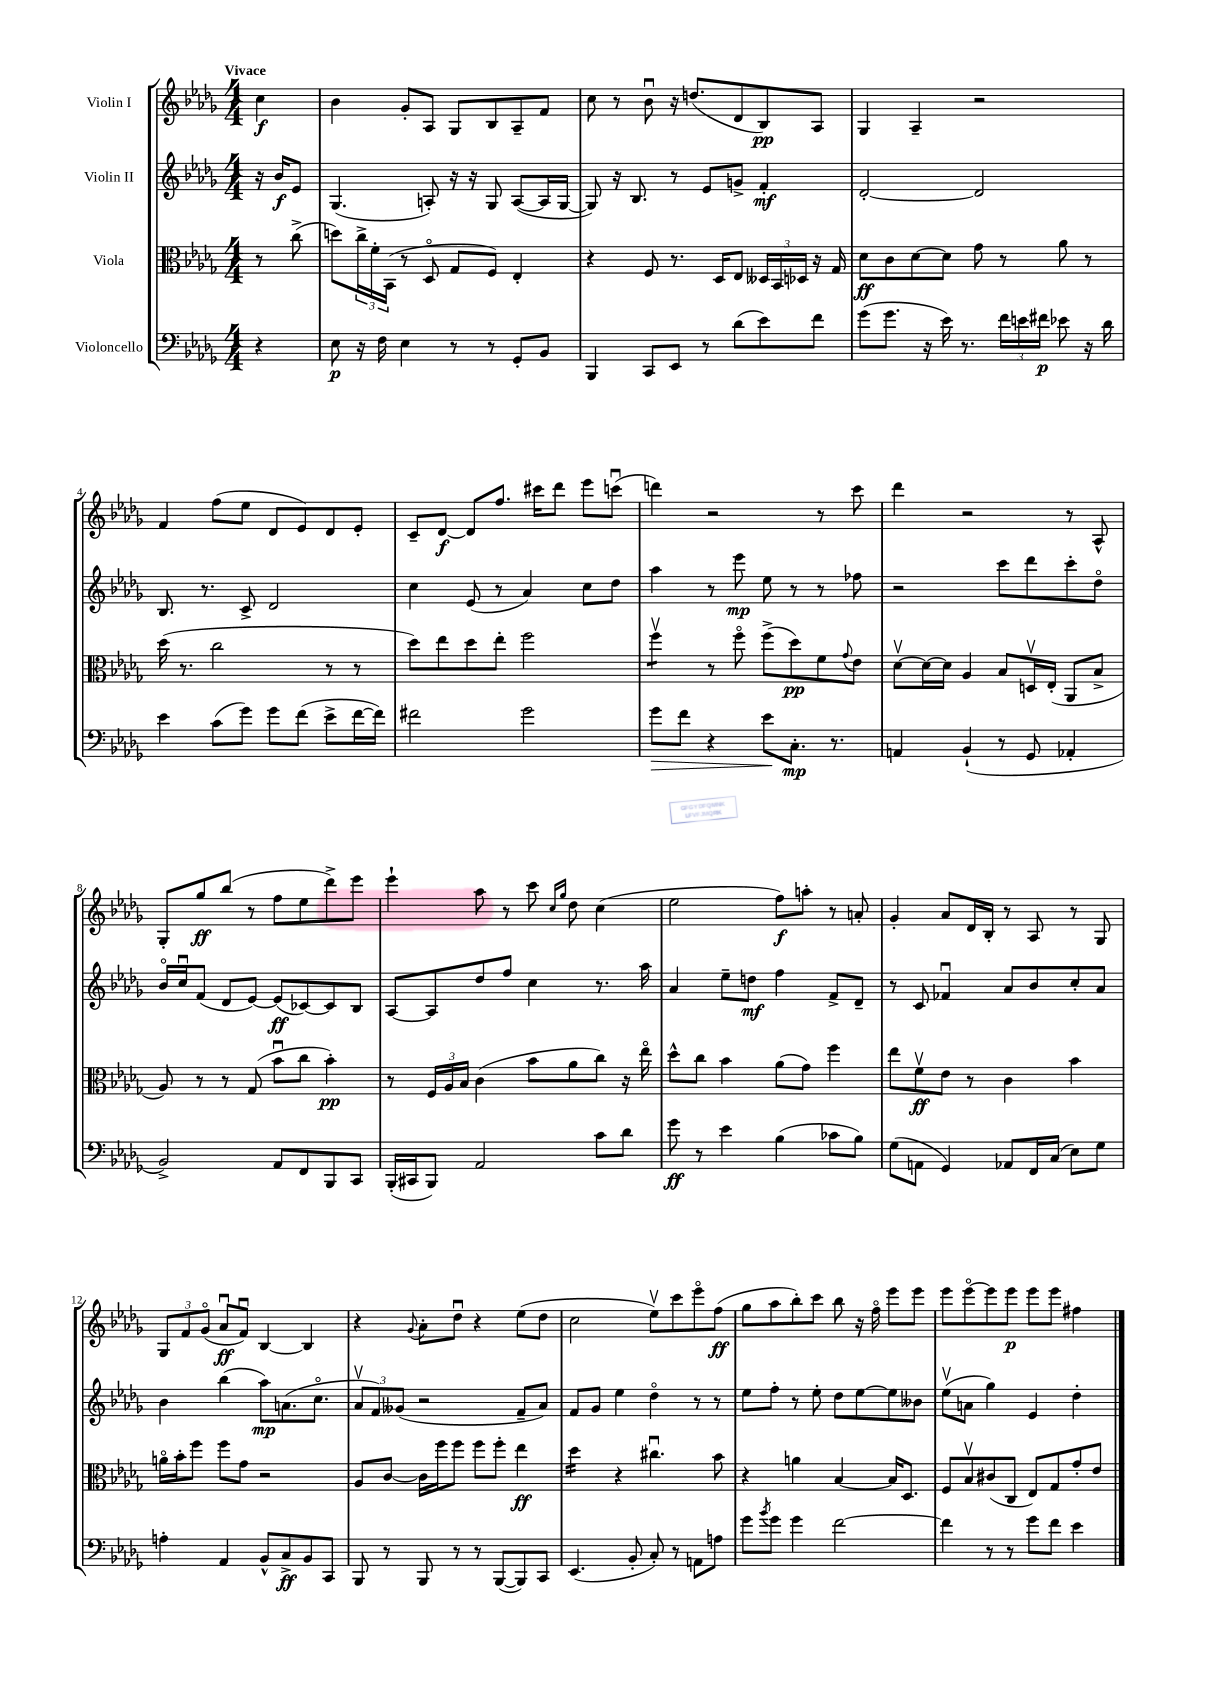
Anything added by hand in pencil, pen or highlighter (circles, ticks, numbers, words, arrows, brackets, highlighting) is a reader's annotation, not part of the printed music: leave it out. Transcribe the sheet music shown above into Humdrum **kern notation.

**kern	**kern	**kern	**kern
*staff4	*staff3	*staff2	*staff1
*clefF4	*clefC3	*clefG2	*clefG2
*k[b-e-a-d-g-]	*k[b-e-a-d-g-]	*k[b-e-a-d-g-]	*k[b-e-a-d-g-]
*M4/4	*M4/4	*M4/4	*M4/4
4r	8r	16r	4cc\
.	.	16b-/LK	.
.	(8cc^\	8e-/J	.
=	=	=	=
8E-\	8dd\L)	(4.G-/	4b-\
16r	24cc^\L	.	.
.	24f'\	.	.
16F\	.	.	.
.	(24BB-\JJ	.	.
4E-\	8r	.	8g-'/L
.	8D-o/	8A'/)	8A-/J
8r	8G-/L	16r	8G-/L
.	.	16r	.
8r	8F/J)	8G-/	8B-/
8GG-'/L	4E-'/	([8A/L	8A-~/
8BB-/J	.	16A/]L	8f/J
.	.	[16G-/JJ	.
=	=	=	=
4BBB-/	4r	8G-/])	8cc\
.	.	16r	8r
.	.	8.B-/	.
8CC/L	8F/	.	8b-u\
8EE-/J	8.r	8r	16r
.	.	.	(8.dd/L
8r	.	8e-/L	.
.	16D-/LK	.	.
(8d-\L	8E-/J	8g^/J	8d-/
8e-\)	24D--/LL	4f'/	8B-/)
.	24BB-/	.	.
.	24D-/JJ	.	.
8f\J	16r	.	8A-/J
.	16G-/	.	.
=	=	=	=
(8g-\L	8d-\L	[2d-'/	4G-/
8.g-\J	8c\	.	.
.	[8d-\	.	4A-~/
16r	.	.	.
16e-\)	8d-\]J	.	.
8.r	.	.	.
.	8g-\	2d-/]	2r
24f\LL	8r	.	.
24e\	.	.	.
24f#\JJ	.	.	.
8e-\	8a-\	.	.
16r	8r	.	.
16d-\	.	.	.
=	=	=	=
4e-\	(16dd-\	8.B-/	4f/
.	8.r	.	.
.	.	8.r	.
(8c\L	2cc\	.	(8ff\L
8g-\J)	.	8c^/	8ee-\J
8g-\L	.	2d-/	8d-/L
(8f\J	.	.	8e-/)
8e-^\L	8r	.	8d-/
[16f\L	8r	.	8e-'/J
16f\]JJ)	.	.	.
=	=	=	=
2f#\	8dd-\L)	4cc\	8c~/L
.	8ee-\	.	[8d-/J
.	8dd-\	(8e-/	8d-/]L
.	8ee-'\J	8r	8.ff/J
2g-\	2ff\	4a-/)	.
.	.	.	16ccc#\LK
.	.	.	8ddd-\J
.	.	8cc\L	8eee-\L
.	.	8dd-\J	(8cccu\J
=	=	=	=
8g-\L	4ffv\	4aa-\	4ddd\)
8f\J	.	.	.
4r	8r	8r	2r
.	8ffo\	8eee-\	.
8e-\L	(8ff^\L	8ee-\	.
8.C'\J	8dd-\)	8r	.
.	8f\	8r	8r
8.r	.	.	.
.	8qqg-/	.	.
.	8e-\J	8ff-\	8ccc\
=	=	=	=
4AA/	[8d-v\L	2r	4ddd-\
.	16d-\_L	.	.
.	16d-\]JJ	.	.
(4BB-`/	4A-/	.	2r
8r	8B-/L	8ccc\L	.
8GG-/	16Dv/L	8ddd-\	.
.	(16E-'/JJ	.	.
4AA-'/	8AA-/L	8ccc'\	8r
.	8B-^/J	8dd-o\J	8A-^^/
=	=	=	=
2BB-^/)	8A-/)	16b-o/LL	8G-'/L
.	.	16ccu/J	.
.	8r	(8f/J	8gg-/
.	8r	8d-/L	(8bb-/J
.	(8G-/	[8e-/J)	8r
8AA-/L	8b-u\L	(8e-/]L	8ff\L
8FF/	8cc\J	[8c-/)	8ee-\
8BBB-/	4b-'\)	8c-/]	8ddd-^\)
8CC/J	.	8B-/J	8eee-\J
=	=	=	=
(16BBB-'/LL	8r	[8A-/L	4eee-`\
16CC#/J	.	.	.
8BBB-/J)	24F/LL	8A-/]	.
.	24A-/	.	.
.	24B-/JJ	.	.
2AA-/	(4c\	8dd-/	8aa-\
.	.	8ff/J	8r
.	8b-\L	4cc\	8ccc\
.	.	.	16qqcc/LL
.	.	.	16qqgg-/JJ
.	8a-\	.	8dd-\
8c\L	8cc\J)	8.r	(4cc\
8d-\J	16r	.	.
.	16ee-o\	16aa-\	.
=	=	=	=
8g-\	8dd-^^\L	4a-/	2ee-\
8r	8cc\J	.	.
4e-\	4b-\	8ee-~\L	.
.	.	8dd\J	.
(4B-\	(8a-\L	4ff\	8ff\L)
.	8g-\J)	.	8aa'\J
8c-\L	4ff\	8f^/L	8r
8B-\J)	.	8d-~/J	8a'/
=	=	=	=
(8G-\L	8ee-\L	8r	4g-'/
8AA\J	8fv\	8c/	.
4GG-/)	8e-\J	4f-u/	8a-/L
.	8r	.	16d-/L
.	.	.	16B-'/JJ
8AA-/L	4c\	8a-/L	8r
16FF/L	.	8b-/	8A-/
(16C/JJ	.	.	.
8E-\L)	4b-\	8cc'/	8r
8G-\J	.	8a-/J	8G-/
=	=	=	=
4A'\	16ao\LL	4b-\	12G-/L
.	16b-'\J	.	.
.	.	.	12f/
.	8ff\J	.	.
.	.	.	(12g-o/J
4AA-/	8ff\L	(4bb-\	8a-u/L
.	8g-\J	.	8fu/J)
8BB-^^/L	2r	8aa-\L)	[4B-/
8C^/	.	(8.a\	.
8BB-/	.	.	4B-/]
.	.	8.cco\J	.
8CC/J	.	.	.
=	=	=	=
8BBB-/	8A-/L	12a-v/L	4r
.	.	12f/)	.
8r	[8c/J	.	.
.	.	(12g--/J	.
.	.	.	8qqg-/
8BBB-/	16c\]LL	2r	8a-'\L
.	16ff\J	.	.
8r	8ff\J	.	8dd-u\J
8r	8ff\L	.	4r
([8BBB-/L	8ff'\J	.	.
8BBB-/])	4ee-\	8f~/L	(8ee-\L
8CC/J	.	8a-/J)	8dd-\J
=	=	=	=
(4.EE-/	4dd-\	8f/L	2cc\
.	.	8g-/J	.
.	4r	4ee-\	.
8BB-'/	.	.	.
8C'/)	4.cc#u\	4dd-o\	8ee-v\L)
8r	.	.	8ccc\
8AA\L	.	8r	8eee-o\
8A\J	8b-\	8r	(8ff\J
=	=	=	=
8g-\L	4r	8ee-\L	8gg-\L
8qb-/	.	.	.
8g-\J	.	8ff'\J	8aa-\
4g-\	4a\	8r	8bb-'\)
.	.	8ee-'\	8ccc\J
[2f\	[4B-/	8dd-\L	8bb-\
.	.	[8ee-\	16r
.	.	.	16ffo\
.	16B-/]LK	8ee-\]	8eee-\L
.	8.D-/J	.	.
.	.	8b--\J	8eee-\J
=	=	=	=
4f\]	8F/L	(8ee-v\L	8eee-\L
.	8B-v/	8a\J	[8eee-o\
8r	(8c#/	4gg-\)	8eee-\]
8r	8C/J	.	8eee-\J
8g-\L	8E-/L)	4e-/	8eee-\L
8f\J	8G-/	.	8eee-\J
4e-\	8g-'/	4dd-'\	4ff#\
.	8e-/J	.	.
==	==	==	==
*-	*-	*-	*-
